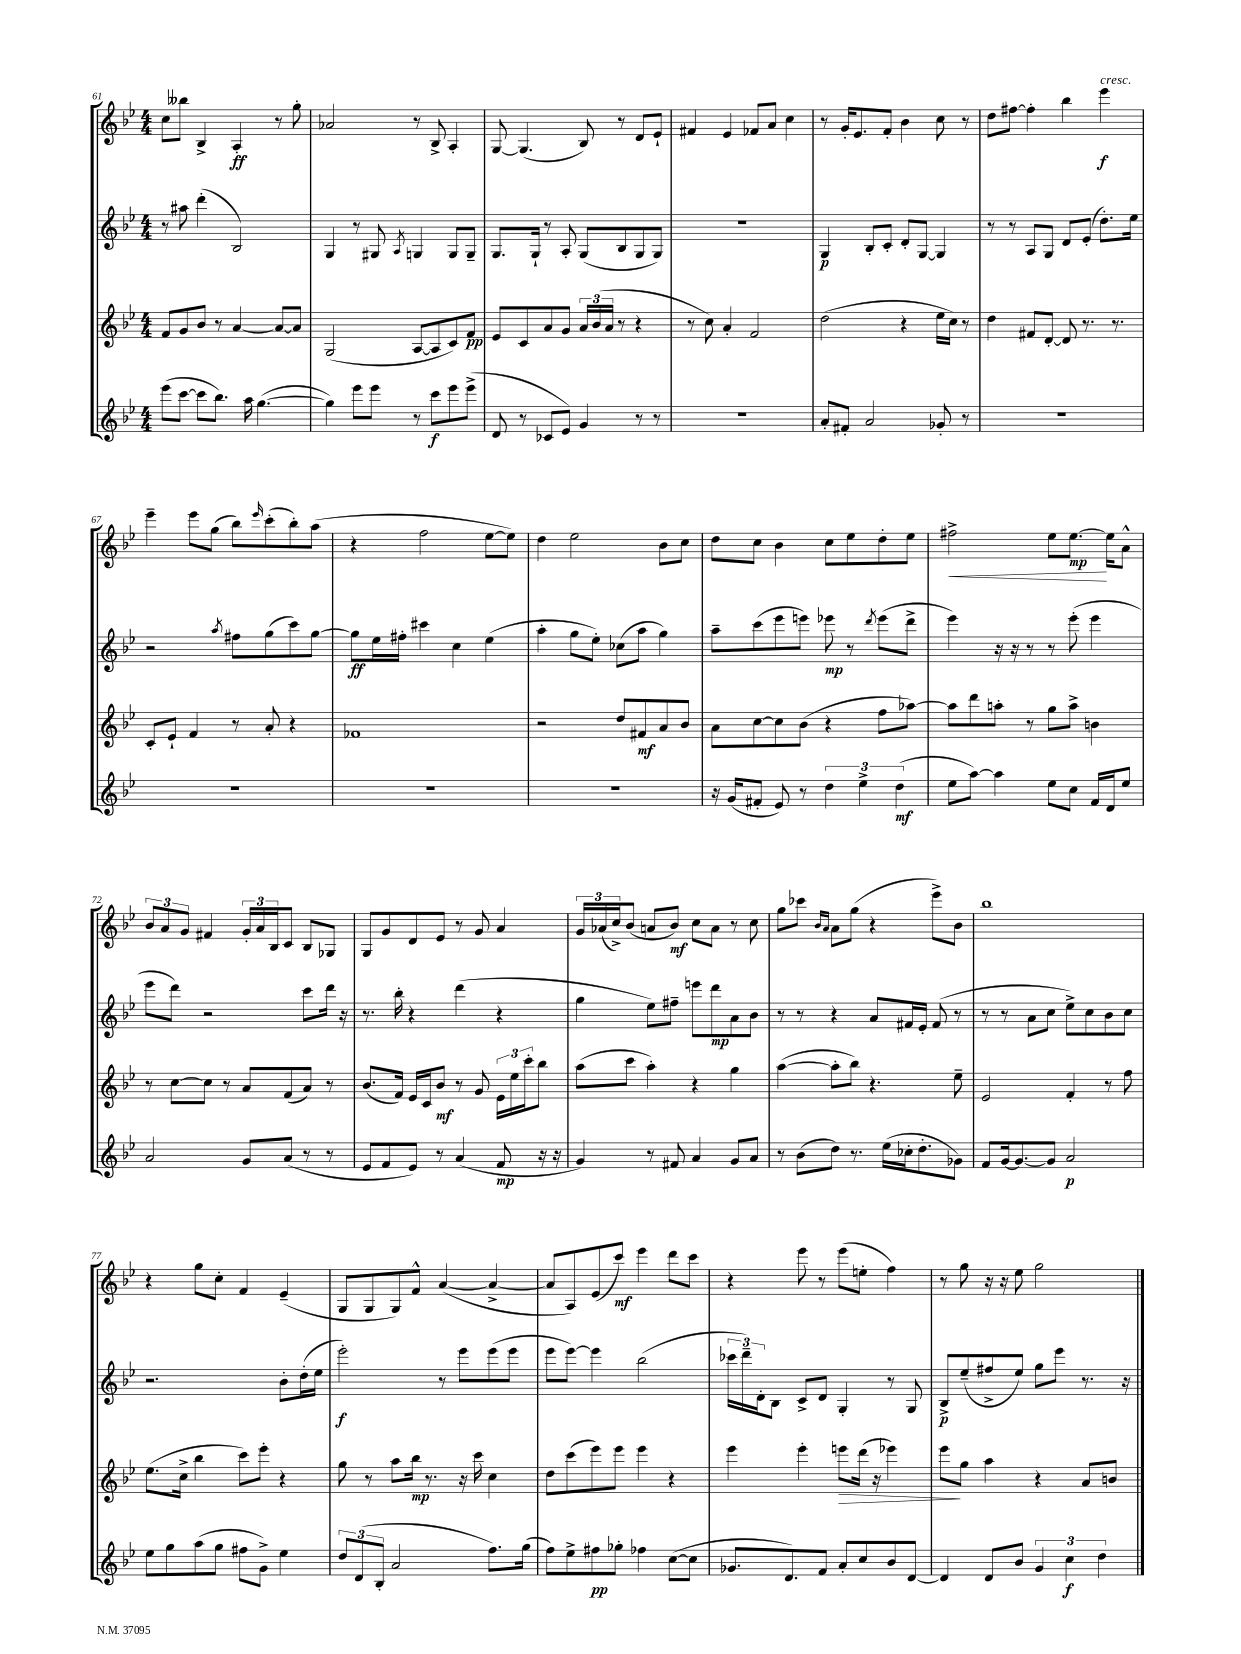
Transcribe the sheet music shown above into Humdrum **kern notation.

**kern	**kern	**kern	**kern
*staff4	*staff3	*staff2	*staff1
*clefG2	*clefG2	*clefG2	*clefG2
*k[b-e-]	*k[b-e-]	*k[b-e-]	*k[b-e-]
*M4/4	*M4/4	*M4/4	*M4/4
(8eee-	8f	8r	8cc
[8ccc	8g	8aa#	8bb--
8ccc]	8b-	(4ddd'	4B-^
8.bb-)	8r	.	.
.	[4a	2B-)	4A'
16aa	.	.	.
([4.gg	.	.	.
.	8a_	.	8r
.	8a]	.	8gg'
=	=	=	=
4gg])	(2G	4G	2a-
8eee-	.	8r	.
8eee-	.	8G#	.
.	.	8qA	.
8r	[8A	4G	8r
8ccc	8A]	.	8B-^
8eee-	8c)	8G	4A'
(8eee-^	8f	8G~	.
=	=	=	=
8d	8e-	8.G	[8G
8r	8c	.	(4.G]
.	.	16G`	.
8c-	8a	8r	.
8e-)	8g	8A'	.
4g	24a	(8G	8B-)
.	(24b-	.	.
.	24a	.	.
.	8r	8B-	8r
8r	4r	8G	8d
8r	.	8G)	8e-`
=	=	=	=
1r	8r	1r	4f#
.	8cc)	.	.
.	4a'	.	4e-
.	2f	.	8f-
.	.	.	8a
.	.	.	4cc
=	=	=	=
8a'	(2dd	4G	8r
8f#'	.	.	16g'
.	.	.	8.e-
2a	.	8B-'	.
.	.	8c'	8f'
.	4r	8d'	4b-
.	.	[8G	.
8g-'	16ee-	4G]	8cc
.	16cc)	.	.
8r	8r	.	8r
=	=	=	=
1r	4dd	8r	8dd
.	.	8r	[8ff#
.	8f#	8A	4ff#']
.	[8d'	8G	.
.	8d]	8d	4bb-
.	8.r	(8e-'	.
.	.	8.dd')	4eee-
.	8.r	.	.
.	.	16ee-	.
=	=	=	=
1r	8c'	2r	4eee-~
.	8e-`	.	.
.	4f	.	8eee-
.	.	.	(8gg
.	.	8qaa	.
.	8r	8ff#	8bb-)
.	.	.	16qqeee-
.	8a'	(8gg	(8ccc'
.	4r	8ccc)	8bb-')
.	.	[8gg	(8aa
=	=	=	=
1r	1f-	8gg]	4r
.	.	16ee-	.
.	.	16ff#'	.
.	.	4ccc#	2ff
.	.	4cc	.
.	.	(4ee-	[8ee-
.	.	.	8ee-])
=	=	=	=
1r	2r	4aa'	4dd
.	.	8gg	2ee-
.	.	8ee-')	.
.	8dd	(8cc-	.
.	8f#	8aa	.
.	8a	4gg)	8b-
.	8b-	.	8cc
=	=	=	=
16r	8a	8aa~	8dd
(16g	.	.	.
8f#'	[8cc	(8ccc	8cc
8e-)	8cc]	8eee-	4b-
8r	(8b-	8eee)	.
6dd	4r	8eee-	8cc
.	.	8r	8ee-
6ee-^	.	.	.
.	.	8qddd	.
.	8ff	(8eee-	8dd'
(6dd	.	.	.
.	[8aa-)	8ddd^	8ee-
=	=	=	=
8ee-	8aa-]	4eee-)	2ff#^
[8aa)	8ddd	.	.
4aa]	8aa'	16r	.
.	.	16r	.
.	8r	8r	.
8ee-	8gg	8r	8ee-
8cc	8aa^	(8eee-'	[8.ee-
16f	4b	4eee-	.
16d	.	.	16ee-]
8ee-	.	.	8a^^
=	=	=	=
2a	8r	8eee-	12b-
.	.	.	12a
.	[8cc	8ddd)	.
.	.	.	12g
.	8cc]	2r	4f#
.	8r	.	.
8g	8a	.	24g'
.	.	.	24a
.	.	.	24B-
(8a	(8f	.	8c
8r	8a)	8ccc	8B-
8r	8r	16ddd	8G-
.	.	16r	.
=	=	=	=
8e-	(8.b-	8.r	8G
8f	.	.	8g
.	16f)	16bb-'	.
8e-)	16e-	4r	8d
.	16c	.	.
8r	8b-	.	8e-
(4a	8r	(4ddd	8r
.	8g	.	8g
8f	24e-	4r	4a
.	24ee-	.	.
.	24ccc'	.	.
16r	8bb-	.	.
16r	.	.	.
=	=	=	=
4g)	(8aa	4gg	24g
.	.	.	(24a-
.	.	.	24cc^)
.	8ccc	.	(8b-
8r	4aa')	8ee-)	8a
8f#	.	8ff#~	8b-)
4a	4r	8eee	8cc
.	.	8ddd	8a
8g	4gg	8a	8r
8a	.	8b-	8cc
=	=	=	=
8r	([4aa	8r	8gg
(8b-	.	8r	8ccc-
.	.	.	16qqb-
.	.	.	16qqa
8dd)	8aa']	4r	8a
8.r	8bb-)	.	(8gg
.	4.r	8a	4r
(16ee-	.	.	.
16cc-'	.	16f#	.
8.dd'	.	16e-'	.
.	.	(8f#	8eee-^)
8g-)	8ee-~	8r	8b-
=	=	=	=
8f	2e-	8r	1bb-
[16g	.	8r	.
8.g_	.	.	.
.	.	8a	.
8g]	.	8cc	.
2a	4f'	8ee-^)	.
.	.	8cc	.
.	8r	8b-	.
.	8ff	8cc	.
=	=	=	=
8ee-	(8.ee-	2.r	4r
8gg	.	.	.
.	16cc^	.	.
(8aa	4bb-	.	8gg
8gg	.	.	8cc'
8ff#	8ccc)	.	4f
8g^)	8eee-'	.	.
4ee-	4r	8b-'	(4e-~
.	.	(16dd'	.
.	.	16ee-	.
=	=	=	=
12dd	8gg	2eee-')	8G
(12d	.	.	.
.	8r	.	8G
12B-'	.	.	.
2a	8aa	.	8G)
.	16bb-	.	8f^^
.	8.r	.	.
.	.	8r	([4a
.	16r	8eee-	.
.	16ccc	.	.
8.ff)	4cc	(8eee-	4a^_
.	.	8eee-	.
(16gg	.	.	.
=	=	=	=
8ff)	8dd	8eee-	8a]
8ee-^	(8ccc	[8eee-)	8A)
8ff#	8eee-)	4eee-]	(8e-
8gg-'	8eee-	.	8ccc)
4ff-	4eee-	(2bb-	4eee-
([8cc	4r	.	8ddd
8cc]	.	.	8ccc
=	=	=	=
8.g-	4eee-	24ccc-	4r
.	.	24ddd~)	.
.	.	24d'	.
.	.	8B-	.
8.d)	.	.	.
.	4eee-'	8c^	8eee-
8f	.	8d	8r
8a'	8eee	4G'	(8eee-
8cc	(16ddd	.	8ee'
.	16r	.	.
8b-	4eee-)	8r	4ff)
[8d	.	8G	.
=	=	=	=
4d]	8eee-	8B-^	8r
.	8gg	(8ee-~	8gg
8d	4aa	8ff#^	16r
.	.	.	16r
8b-	.	8ee-)	8ee-
6g	4r	8gg	2gg
.	.	8eee-	.
6cc	.	.	.
.	8a	8.r	.
6dd	.	.	.
.	8b	.	.
.	.	16r	.
==	==	==	==
*-	*-	*-	*-
